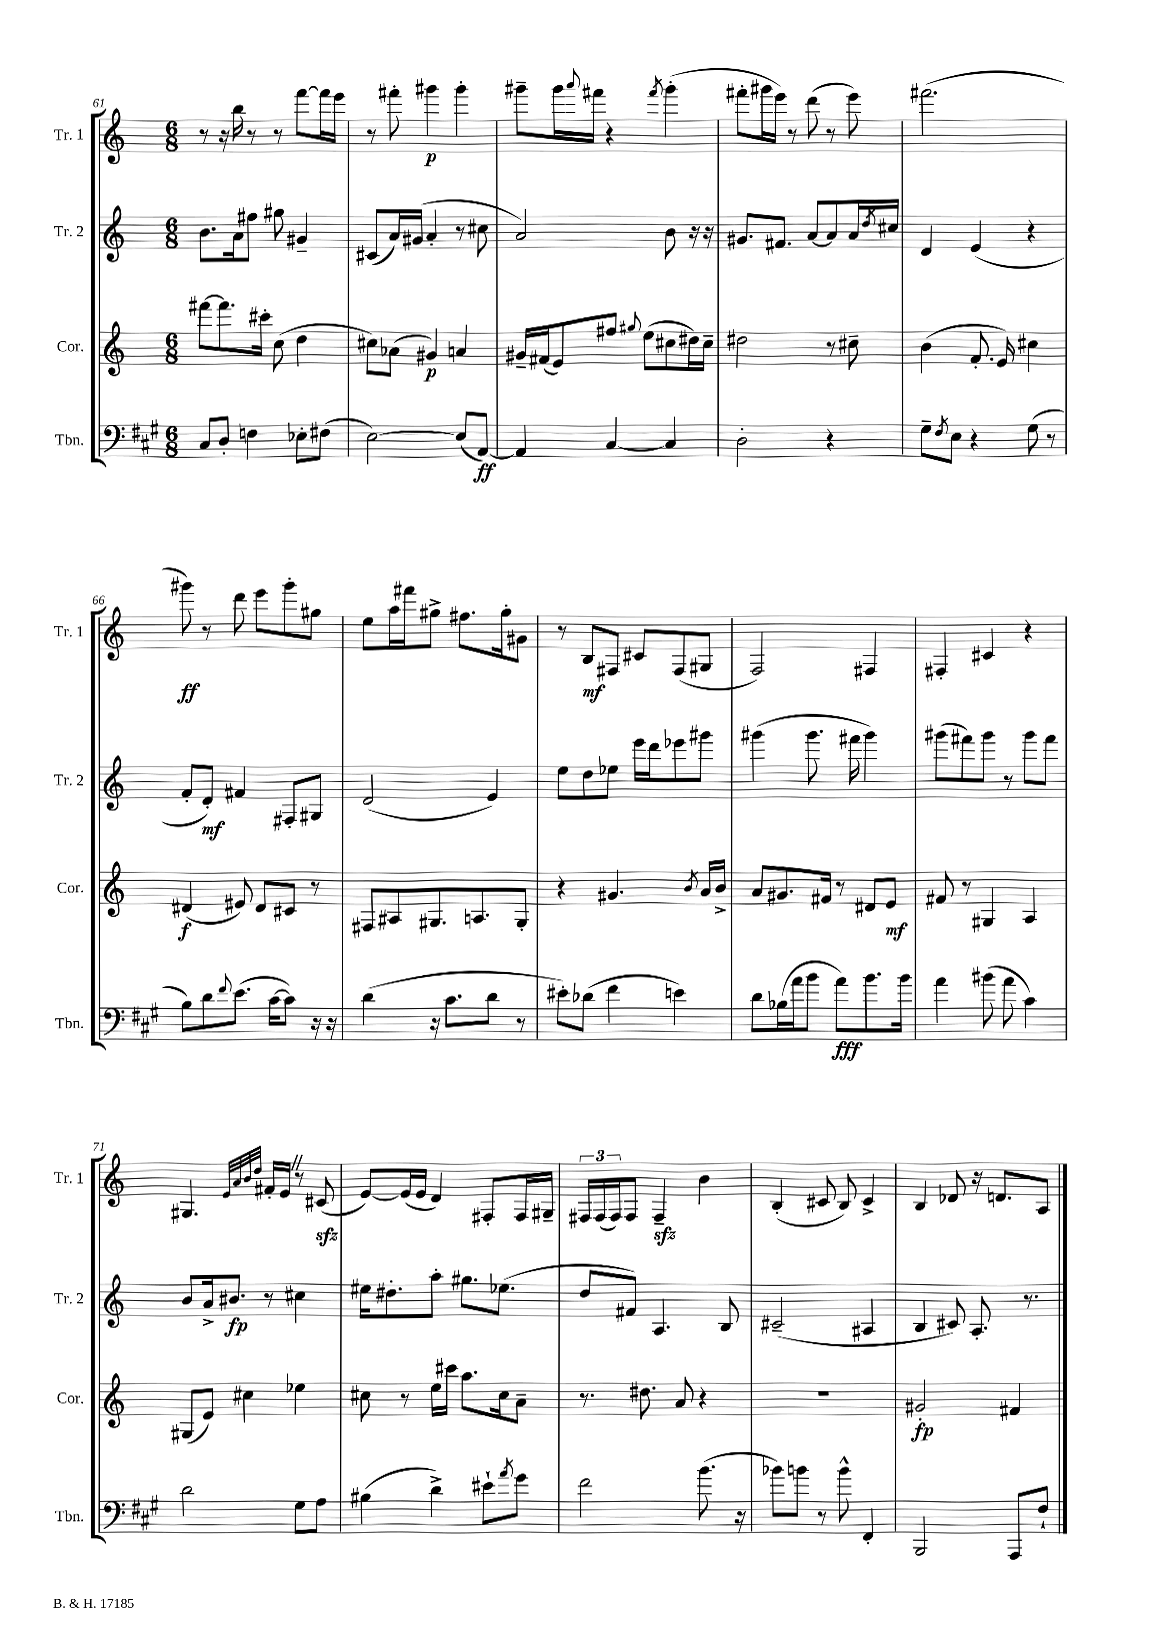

**kern	**kern	**kern	**kern
*staff4	*staff3	*staff2	*staff1
*clefF4	*clefG2	*clefG2	*clefG2
*k[f#c#g#]	*k[]	*k[]	*k[]
*M6/8	*M6/8	*M6/8	*M6/8
8C#	[8fff#	8.b	8r
8D'	8.fff#]	.	16r
.	.	16a	16bb
4F	.	8ff#	8r
.	16ccc#'	.	.
.	(8cc	8gg#	8r
8E-'	4dd	4g#~	[8fff
(8F#	.	.	16fff]
.	.	.	16eee
=	=	=	=
[2E)	8cc#)	(8c#	8r
.	(8a-	16a)	8fff#'
.	.	(16g#	.
.	4g#)	4a'	4ggg#
(8E]	4a	8r	4ggg#'
[8AA)	.	8cc#	.
=	=	=	=
4AA]	16g#~	2a)	8ggg#~
.	(16f#	.	.
.	8e)	.	16ggg#
.	.	.	8qqaaa
.	.	.	16fff#
[4C#	8ff#	.	4r
.	8qqgg#	.	.
.	(8ee	.	.
.	.	.	8qfff#
4C#]	8cc#	8b	(4ggg#'
.	16dd#)	16r	.
.	16cc#~	16r	.
=	=	=	=
2D'	2dd#	8.g#	8fff#'
.	.	.	16ggg#
.	.	8.f#	16eee)
.	.	.	8r
.	.	[8a	(8ddd
4r	8r	8a]	8r
.	8cc#~	16a	8eee)
.	.	8qdd	.
.	.	16cc#	.
=	=	=	=
8G#~	(4b	4d	(2.fff#
8qF#	.	.	.
8E	.	.	.
4r	8.f'	(4e	.
.	16e)	.	.
(8G#	4cc#	4r	.
8r	.	.	.
=	=	=	=
8B)	(4d#	8f'	8ggg#)
8d	.	8d')	8r
8qqf#	.	.	.
(8.e	8e#)	4f#	8ddd
.	8d#	.	8eee
[16c#	.	.	.
8c#])	8c#	8F#'	8ggg#'
16r	8r	8G#	8gg#
16r	.	.	.
=	=	=	=
(4d	8F#	(2d	8ee
.	8A#	.	16aa
.	.	.	16fff#
16r	8.G#	.	8gg#^
8.c#	.	.	.
.	.	.	8.ff#
.	8.A	.	.
8d	.	4e)	.
.	.	.	16gg#'
8r	8G#'	.	8g#
=	=	=	=
8e#')	4r	8ee	8r
(8d-	.	8dd	8B
4f#	4.g#	8ee-	8F#
.	.	16eee	8c#
.	.	16ddd	.
4e)	.	8eee-	(8F#
.	8qb	.	.
.	16a	8ggg#	8G#
.	16b^	.	.
=	=	=	=
8d	8a	(4ggg#	2F)
(16B-	8.g#	.	.
16a	.	.	.
8b	.	8.ggg#	.
.	16f#	.	.
8a)	8r	.	.
.	.	16fff#	.
8.b	8d#	4ggg#)	4F#
.	8e	.	.
16b	.	.	.
=	=	=	=
4a	8f#	(8ggg#	4F#'
.	8r	8fff#)	.
(8b#	4G#	8ggg#	4c#
8a	.	8r	.
4c#)	4A	8ggg#	4r
.	.	8fff#	.
=	=	=	=
2d	(8G#	8b	4.G#
.	8e)	16a^	.
.	.	8.b#	.
.	4cc#	.	.
.	.	.	32qqe
.	.	.	32qqa
.	.	.	32qqb
.	.	.	32qqdd
.	.	8r	16f#'
.	.	.	16e
8G#	4ee-	4cc#	8r
8A	.	.	(8c#
=	=	=	=
(4B#	8cc#	16ee#	[8e)
.	.	8.dd#'	.
.	8r	.	(16e]
.	.	.	16e
4d^)	16ee	8aa'	4d)
.	16ccc#	.	.
.	8.aa	8.gg#	.
8e#`	.	.	8F#'
.	16cc#	(8.ee-	.
8qa	.	.	.
8g#	8a~	.	16F#
.	.	.	16G#~
=	=	=	=
2f#	8.r	8dd	24F#
.	.	.	(24F#
.	.	.	24F#)
.	.	8f#)	8F#
.	8.dd#	.	.
.	.	4.A	4F#~
.	8a	.	.
(8.b	4r	.	4b
.	.	8B	.
16r	.	.	.
=	=	=	=
8b-)	2.r	(2c#~	(4B'
8b	.	.	.
8r	.	.	8c#
8b^^	.	.	8B)
4FF#'	.	4A#	4c#^
=	=	=	=
2BBB	2g#'	4B	4B
.	.	8c#)	8d-
.	.	8.A'	16r
.	.	.	8.d
8AAA	4f#	.	.
.	.	8.r	.
8F#`	.	.	8A
==	==	==	==
*-	*-	*-	*-
